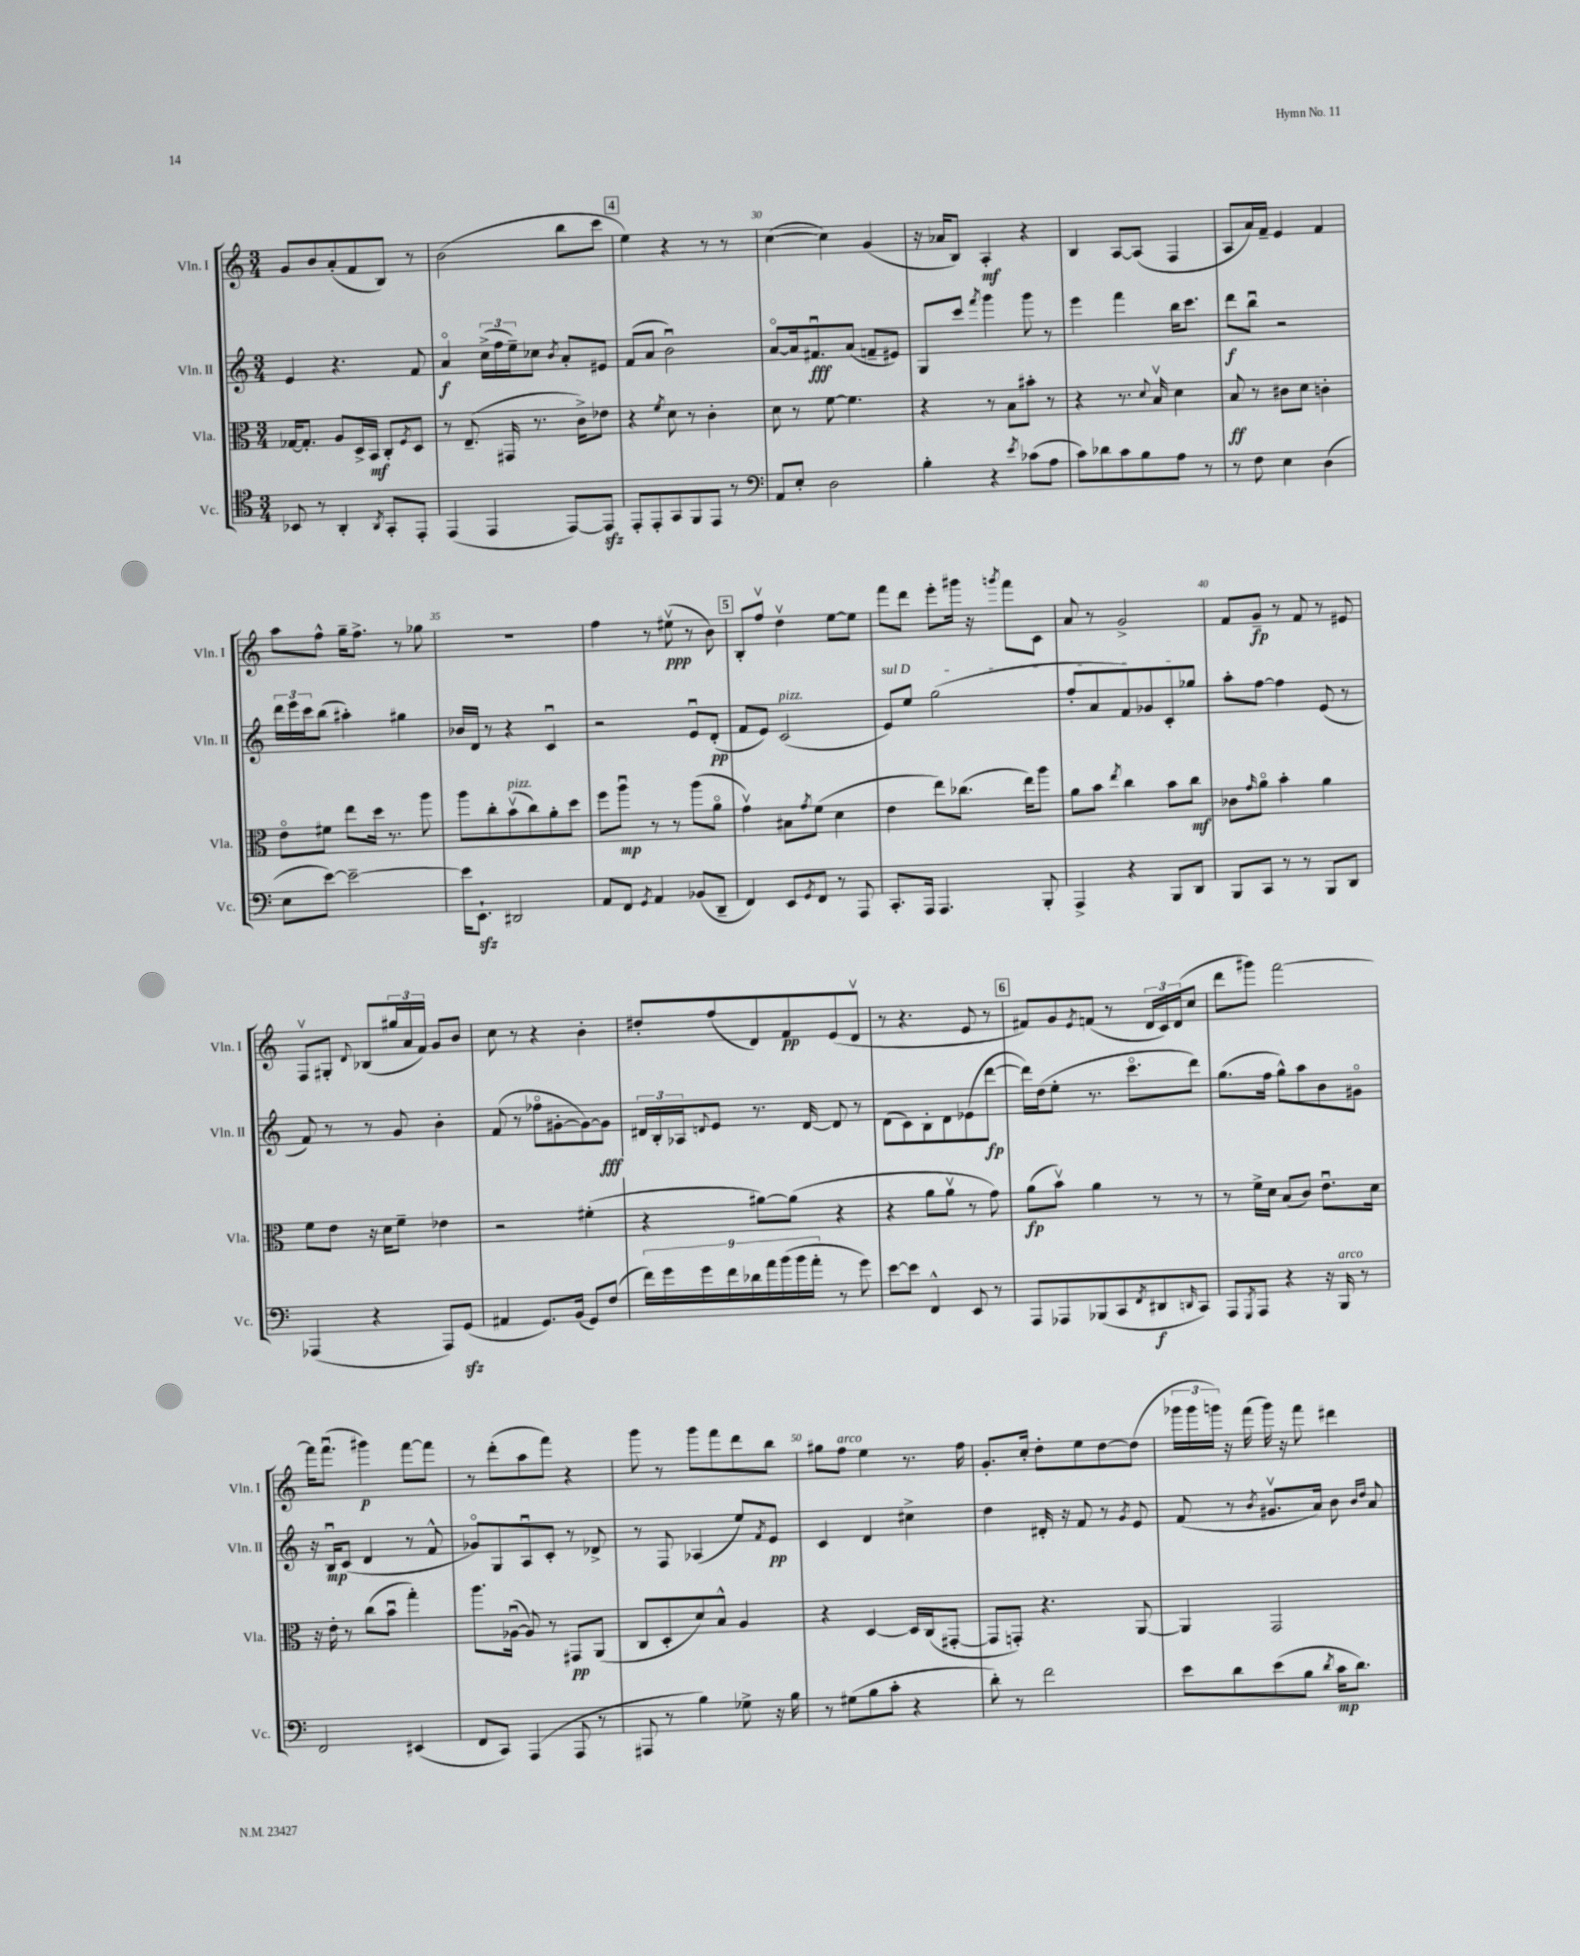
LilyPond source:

<<
\new StaffGroup <<
\new Staff = "s0" \with { instrumentName = "Vln. I" shortInstrumentName = "Vln. I" } {
    \clef treble \key c \major \numericTimeSignature \time 3/4
    g'8 b'8 a'8-.( f'8 b8) r8 |
    b'2( b''8 c'''8 |
    \mark \markup { \box "4" } e''4) r4 r8 r8 |
    c''4~( c''4) g'4( |
    r16 aes'16 b8) a4-.\mf r4 |
    b4 a8~ a8( f4 |
    a8 a'16) f'16-- e'4 f'4 |
    a''8 f''8-^ g''16-- f''8.-> r8 ges''8 |
    R2. |
    f''4 r8 eis''8\upbow\ppp( r8 b'8) |
    \mark \markup { \box "5" } b8-. f''8\upbow d''4\upbow e''8~ e''8 |
    f'''8 d'''8 e'''8-. gis'''16 r16 \acciaccatura { g'''8 } f'''8 c'8 |
    a'8 r8 g'2-> |
    f'8 g'8--\fp r8 f'8 r8 eis'8 |
    f8\upbow gis8-. \appoggiatura { d'8 } bes8( \tuplet 3/2 { gis''16 a'16 f'16) } g'8 b'8 |
    c''8 r8 r4 b'4-. |
    dis''8-. f''8( d'8) f'8\pp e'8( d'8\upbow |
    r8 r4. e'8 r8 |
    \mark \markup { \box "6" } fis'8) g'8 \acciaccatura { e'8 } f'8( r8 \tuplet 3/2 { d'16 c'16) d'16( } c''8 |
    d'''8 gis'''8) f'''2~ |
    f'''16 f'''8.\downbow( gis'''4\p) f'''8~ f'''8 |
    r8 d'''8-.( a''8 f'''8) r4 |
    g'''8 r8 g'''8 f'''8 d'''8 b''8 |
    gis''8 f''8^\markup { \italic "arco" } e''4 r8. f''16 |
    g'8.-. c''16-. d''8-. e''8 d''8~ d''8( |
    \tuplet 3/2 { ges'''16 ges'''16 g'''16) } r16 f'''16( g'''16) r16 f'''8 dis'''4 \bar "|." |
}
\new Staff = "s1" \with { instrumentName = "Vln. II" shortInstrumentName = "Vln. II" } {
    \clef treble \key c \major \numericTimeSignature \time 3/4
    e'4 r4. f'8 |
    a'4\flageolet\f \tuplet 3/2 { c''16->( f''16 e''16--) } ces''8 \acciaccatura { b'8 } a'8-. eis'8 |
    \mark \markup { \box "4" } f'8( a'8 b'2\downbow) |
    a'8~\flageolet a'16 fis'8.\downbow\fff a'8( f'8-- eis'8) |
    g8 c'''8 \acciaccatura { f'''8 } g'''4 g'''8 r8 |
    e'''4 f'''4 b''16 c'''8. |
    d'''8\f b''8\downbow r2 |
    \tuplet 3/2 { d'''16 e'''16 c'''16 } b''8( ais''4-.) gis''4 |
    bes'16 d'16 r8 r4 c'4\downbow |
    r2 e'8\downbow d'8-.\pp( |
    \mark \markup { \box "5" } f'8 e'8) c'2^\markup { \italic "pizz." }( |
    \once \override TextSpanner.bound-details.left.text = \markup { \italic "sul D" } e'8\startTextSpan) e''8 g''2( |
    f''8-. a'8 f'8) ges'8 c'8-. ges''8\stopTextSpan |
    a''8-. f''8~ f''4 e'8( r8 |
    f'8) r8 r8 g'8 b'4-. |
    f'8( r8 fes''8\flageolet gis'8~-. gis'8~) gis'8\fff |
    \tuplet 3/2 { dis'16 b16-. aes16 } \appoggiatura { d'8 } e'8 r8. d'16~ d'8 r8 |
    d'8( c'8) b8-. d'8 ees'8( d'''8~\fp |
    \mark \markup { \box "6" } d'''16) d''16( e''8-. r8. c'''8.\flageolet d'''8) |
    g''8.( f''16 g''8-^) a''8 b'8 gis'8\flageolet |
    r16 b16\downbow\mp c'8( d'4 r8 f'8-^ |
    ges'8\flageolet) g8 a8\downbow c'8-. r8 des'8-> |
    r8 f8 aes4( e''8) \acciaccatura { f'8 } e'8\pp |
    c'4 d'4 cis''4-> |
    d''4 dis'16-. r16 f'8 r8 \acciaccatura { g'8 } e'8 |
    f'8( r8 \acciaccatura { b'8 } gis'8.\upbow a'16) b'8 \grace { b'16 d''16 } a'8 \bar "|." |
}
\new Staff = "s2" \with { instrumentName = "Vla." shortInstrumentName = "Vla." } {
    \clef alto \key c \major \numericTimeSignature \time 3/4
    ges16~ ges8.-. a8 d16-> b,16\mf c8-. \acciaccatura { f8 } d8 |
    r8 e8.--( gis,16 r8. c'16->) ees'8 |
    \mark \markup { \box "4" } r4 \acciaccatura { f'8 } d'8 r8 c'4-. |
    d'8 r8 f'8~ f'4. |
    r4 r8 b8 bis'8-. r8 |
    r4 r8. \appoggiatura { d'8 } b16\upbow d'4 |
    b8\ff r8 cis'8 d'8 c'4-. |
    e'8\flageolet fis'8 e''8 d''16 r8. a''8 |
    a''8 c''8-. b'8\upbow^\markup { \italic "pizz." }( c''8) a'8-. d''8 |
    f''8 a''8\downbow\mp r8 r8 a''8( a'8\flageolet |
    \mark \markup { \box "5" } g'4\upbow) bis8 \acciaccatura { g'8 } f'8( d'4 |
    e'4 e''8) ces''8.( e''16) a''8 |
    a'8 b'8 \acciaccatura { e''8 } c''4 b'8 c''8\mf |
    ces'8 \grace { g'16 } a'8\flageolet b'4-. a'4 |
    f'8 e'8 r16 d'16 f'8-- ees'4 |
    r2 fis'4-.( |
    r4 ais'8~) ais'8( r4 |
    r4 a'8 a'8\upbow r8 g'8) |
    \mark \markup { \box "6" } a'8\fp( b'8\upbow) a'4 r8 r8 |
    r8 f'16-> d'16 b8( c'8) e'8.\downbow d'16 |
    r16 e'16-. r8 c''8( b'8\downbow g''4-.) |
    a''8. aes16~\downbow( aes8) r8 gis,8\pp a,8( |
    c8 d8-. d'8) b8-^ a4 |
    r4 d4~ d16 c16( gis,8~-. |
    gis,8 g,8-.) r4. a,8~ |
    a,4 g,2 \bar "|." |
}
\new Staff = "s3" \with { instrumentName = "Vc." shortInstrumentName = "Vc." } {
    \clef tenor \key c \major \numericTimeSignature \time 3/4
    bes,8 r8 a,4-. \acciaccatura { a,8 } g,8-. e,8-. |
    e,4( e,4 e,8~) e,8\sfz |
    \mark \markup { \box "4" } e,8-. e,8-. g,8 f,8 e,8 r8 |
    \clef bass a,8 e8-. d2 |
    b4-. r4 \acciaccatura { e'8 } ces'8( a8 |
    c'8) des'8 c'8 b8 a8 r8 |
    r8 f8 e4 d4( |
    e8 e'8~) e'2~-- |
    e'16 e,8.-!\sfz dis,2 |
    a,8 f,8 \acciaccatura { g,8 } a,4 bes,8( d,8-- |
    \mark \markup { \box "5" } f,4) e,8 \acciaccatura { g,8 } f,8 r8 a,,8 |
    c,8.-. a,,16 a,,4. b,,8-. |
    a,,4-> r4 b,,8 d,8 |
    b,,8 c,8 r8 r8 b,,8 d,8 |
    aes,,4( r4 aes,,8) g,8\sfz( |
    ais,4 g,8.) b,16( g,8) f8( |
    \tuplet 9/8 { f'16) g'16 g'16 f'16 des'16 a'16 b'16( b'16 a'16-. } r8 g'8) |
    e'8~ e'8 f,4-^ e,8 r8 |
    \mark \markup { \box "6" } a,,8 aes,,8 bes,,8( c,8 \acciaccatura { f,8 } dis,8\f \grace { d,16 } c,8) |
    a,,8 \acciaccatura { g,,8 } a,,8 r4 r16 b,,16^\markup { \italic "arco" } r8 |
    f,2 eis,4( |
    f,8 c,8) a,,4( a,,8 r8 |
    ais,,8 r8 b4) ges8-> r16 b16 |
    r8 gis8( b8 c'8-. r4 |
    d'8-.) r8 f'2 |
    e'8 d'8 e'8( b8 \acciaccatura { d'8 } c'16\mp d'8.) \bar "|." |
}
>>
>>
\layout { \context { \Score currentBarNumber = #27 \override BarNumber.break-visibility = ##(#f #t #t) barNumberVisibility = #(every-nth-bar-number-visible 5) } }
